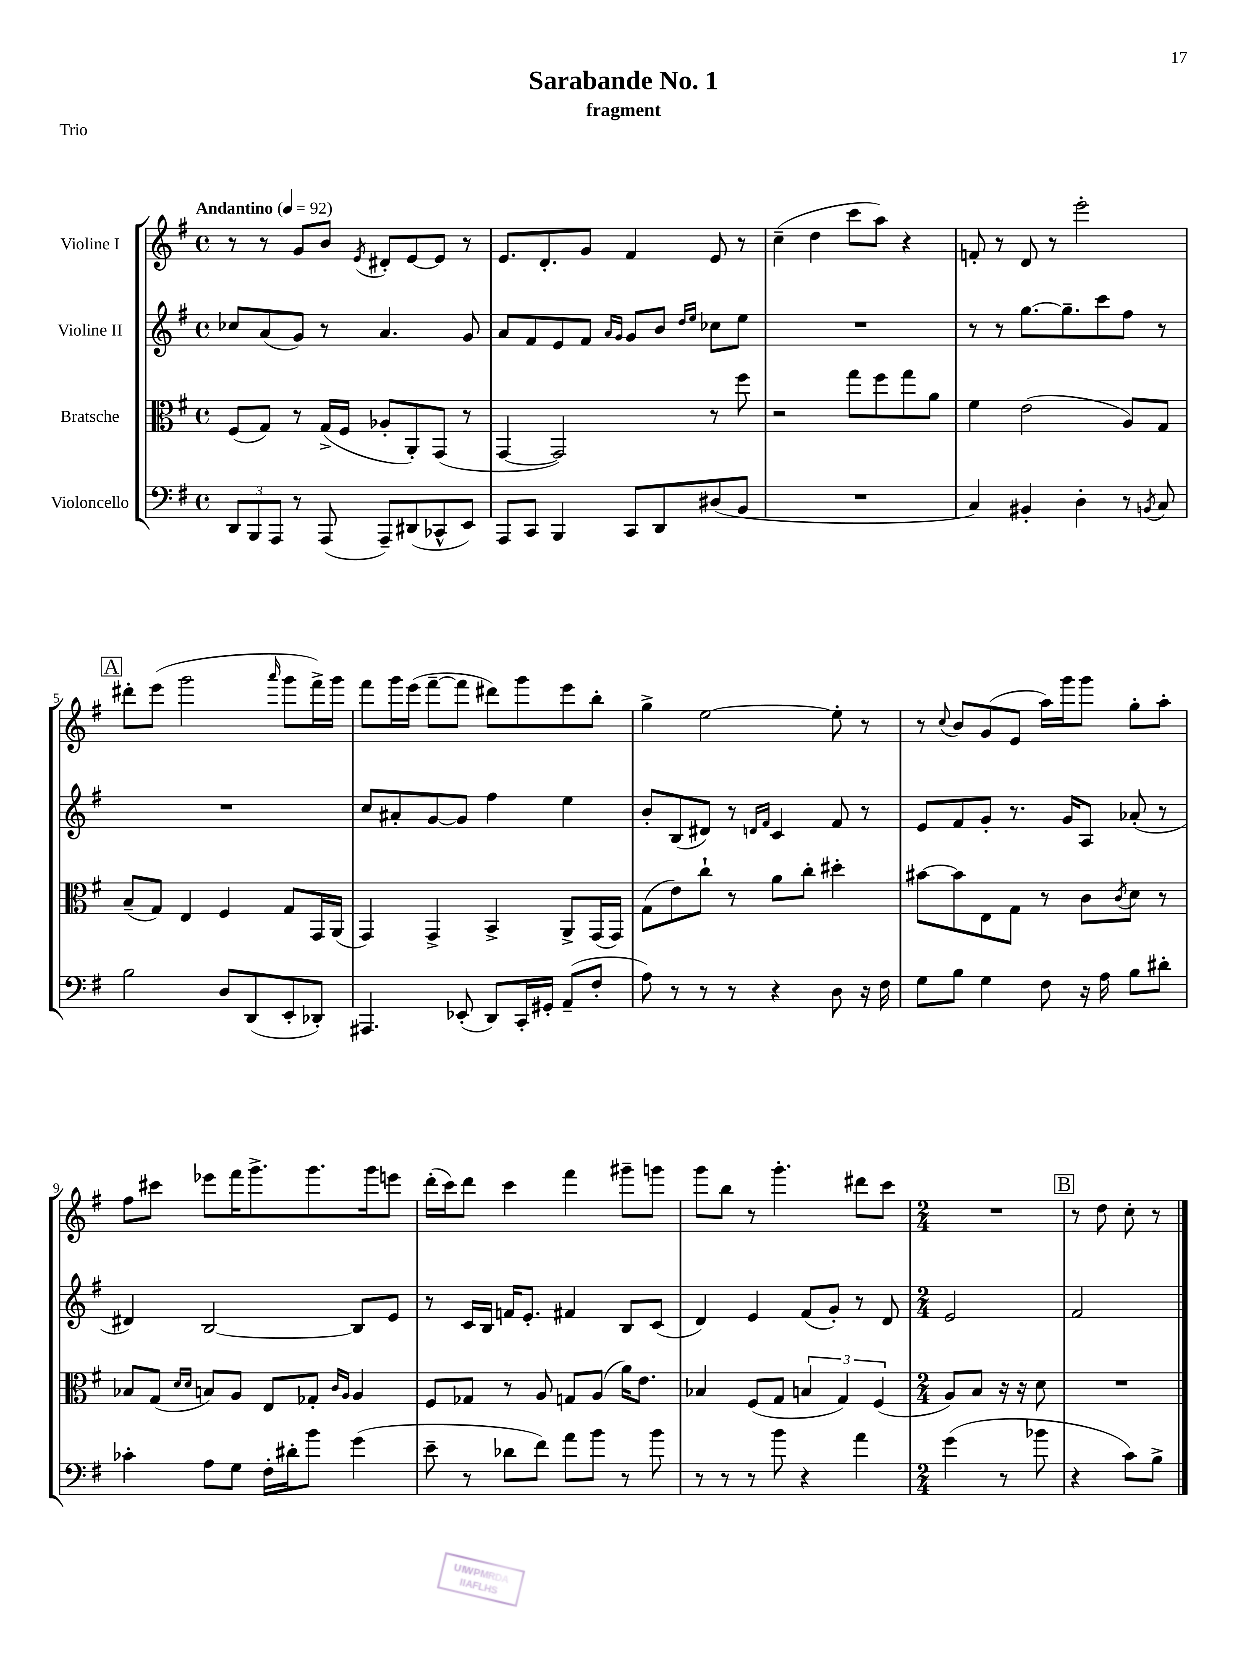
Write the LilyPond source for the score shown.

\header { title = "Sarabande No. 1" subtitle = "fragment" piece = "Trio" }
<<
\new StaffGroup <<
\new Staff = "s0" \with { instrumentName = "Violine I" } {
    \clef treble \key g \major \defaultTimeSignature \time 4/4 \tempo "Andantino" 4 = 92
    r8 r8 g'8 b'8 \acciaccatura { e'8 } dis'8-. e'8~ e'8 r8 |
    e'8. d'8.-. g'8 fis'4 e'8 r8 |
    c''4--( d''4 c'''8 a''8) r4 |
    f'8-. r8 d'8 r8 e'''2-. |
    \mark \markup { \box "A" } dis'''8-. e'''8( g'''2 \grace { a'''16 } g'''8 fis'''16->) g'''16 |
    fis'''8 g'''16 e'''16( fis'''8~-- fis'''8 dis'''8) g'''8 e'''8 b''8-. |
    g''4-> e''2~ e''8-. r8 |
    r8 \appoggiatura { c''8 } b'8 g'8( e'8 a''16) g'''16 g'''8 g''8-. a''8-. |
    fis''8 cis'''8 ees'''8 fis'''16 g'''8.-> g'''8. g'''16 e'''8 |
    d'''16-.( c'''16) d'''8 c'''4 fis'''4 gis'''8-- g'''8 |
    g'''8 b''8 r8 g'''4.-. dis'''8 c'''8 |
    \numericTimeSignature \time 2/4 R2 |
    \mark \markup { \box "B" } r8 d''8 c''8-. r8 \bar "|." |
}
\new Staff = "s1" \with { instrumentName = "Violine II" } {
    \clef treble \key g \major \defaultTimeSignature \time 4/4
    ces''8 a'8( g'8) r8 a'4. g'8 |
    a'8 fis'8 e'8 fis'8 \grace { a'16 g'16 } g'8 b'8 \grace { d''16 e''16 } ces''8 e''8 |
    R1 |
    r8 r8 g''8.~ g''8.-- c'''8 fis''8 r8 |
    \mark \markup { \box "A" } R1 |
    c''8 ais'8-. g'8~ g'8 fis''4 e''4 |
    b'8-. b8( dis'8) r8 \grace { d'16 fis'16 } c'4 fis'8 r8 |
    e'8 fis'8 g'8-. r8. g'16 a8 aes'8-.( r8 |
    dis'4) b2~ b8 e'8 |
    r8 c'16 b16 f'16 e'8.-. fis'4 b8 c'8( |
    d'4) e'4 fis'8( g'8-.) r8 d'8 |
    \numericTimeSignature \time 2/4 e'2 |
    \mark \markup { \box "B" } fis'2 \bar "|." |
}
\new Staff = "s2" \with { instrumentName = "Bratsche" } {
    \clef alto \key g \major \defaultTimeSignature \time 4/4
    fis8( g8) r8 g16->( fis16 aes8-. a,8-.) g,8( r8 |
    g,4~ g,2) r8 fis''8 |
    r2 g''8 fis''8 g''8 a'8 |
    fis'4 e'2( a8) g8 |
    \mark \markup { \box "A" } b8--( g8) e4 fis4 g8 g,16 a,16( |
    g,4) g,4-> b,4-> a,8-> g,16( g,16) |
    g8( e'8) c''8-! r8 a'8 c''8-. dis''4-. |
    bis'8~ bis'8 e8 g8 r8 c'8 \acciaccatura { c'8 } d'8 r8 |
    bes8 g8( \grace { d'16 d'16 } b8) a8 e8 ges8-. \grace { c'16 a16 } a4 |
    fis8 ges8 r8 a8 g8 a8( a'16) e'8. |
    bes4 fis8( g8 \tuplet 3/2 { b4 g4) fis4( } |
    \numericTimeSignature \time 2/4 a8) b8 r16 r16 d'8 |
    \mark \markup { \box "B" } R2 \bar "|." |
}
\new Staff = "s3" \with { instrumentName = "Violoncello" } {
    \clef bass \key g \major \defaultTimeSignature \time 4/4
    \tuplet 3/2 { d,8 b,,8 a,,8 } r8 a,,8( a,,8--) dis,8( ces,8-^ e,8) |
    a,,8 c,8 b,,4 c,8 d,8 dis8( b,8 |
    R1 |
    c4) bis,4-. d4-. r8 \acciaccatura { b,8 } c8 |
    \mark \markup { \box "A" } b2 d8 d,8( e,8-. des,8-.) |
    ais,,4. ees,8-.( d,8) c,16-. gis,16-. a,8--( fis8-. |
    a8) r8 r8 r8 r4 d8 r16 fis16 |
    g8 b8 g4 fis8 r16 a16 b8 dis'8-. |
    ces'4-. a8 g8 fis16-. dis'16-. b'8 g'4( |
    e'8-- r8 des'8 fis'8) a'8 b'8 r8 b'8 |
    r8 r8 r8 b'8 r4 a'4 |
    \numericTimeSignature \time 2/4 g'4( r8 bes'8 |
    \mark \markup { \box "B" } r4 c'8) b8-> \bar "|." |
}
>>
>>
